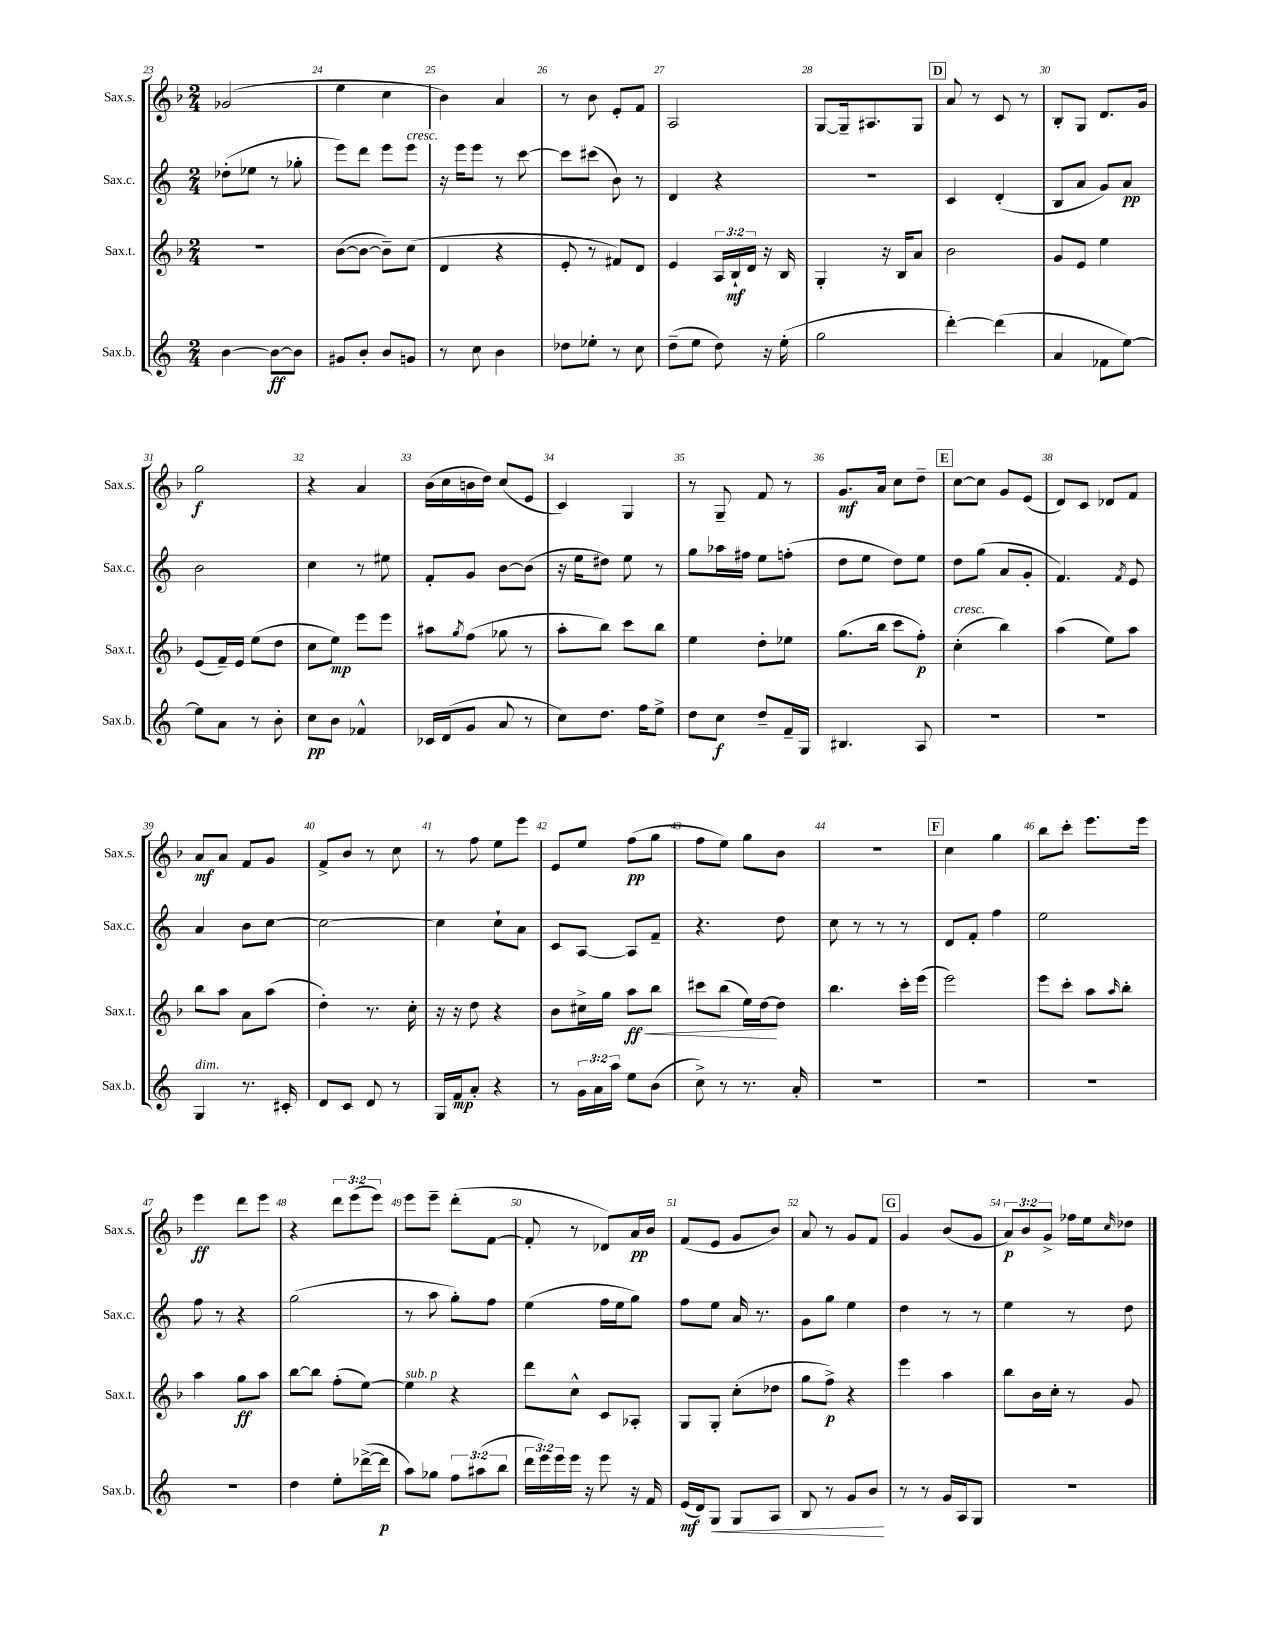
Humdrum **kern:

**kern	**dynam	**kern	**dynam	**kern	**dynam	**kern	**dynam
*part4	*part4	*part3	*part3	*part2	*part2	*part1	*part1
*staff4	*staff4	*staff3	*staff3	*staff2	*staff2	*staff1	*staff1
*I"Sax.b.	*	*I"Sax.t.	*	*I"Sax.c.	*	*I"Sax.s.	*
*I'Sax.b.	*	*I'Sax.t.	*	*I'Sax.c.	*	*I'Sax.s.	*
*clefG2	*	*clefG2	*	*clefG2	*	*clefG2	*
*k[]	*	*k[b-]	*	*k[]	*	*k[b-]	*
*M2/4	*	*M2/4	*	*M2/4	*	*M2/4	*
=23	=23	=23	=23	=23	=23	=23	=23
[4b\	.	2r	.	(8dd-X'\L	.	(2g-X/	.
.	.	.	.	8ee-X\J	.	.	.
8b\L_	ff	.	.	8r	.	.	.
8b\J]	.	.	.	8gg-X'\	.	.	.
=24	=24	=24	=24	=24	=24	=24	=24
8g#X/L	.	([8b-\L	.	8eee\L)	.	4ee\	.
8b'/J	.	8b-\J_	.	8ddd\J	.	.	.
8b/L	.	8b-~\L])	.	8eee\L	.	4cc\	.
!	!	!	!	!LO:TX:a:i:t=cresc.	!	!	!
8gn/J	.	(8cc\J	.	8eee\J	.	.	.
=25	=25	=25	=25	=25	=25	=25	=25
8r	.	4d/	.	16r	.	4b-\)	.
.	.	.	.	16eee\KL	.	.	.
8cc\	.	.	.	8eee\J	.	.	.
4b\	.	4r	.	8r	.	4a/	.
.	.	.	.	[8ccc\	.	.	.
=26	=26	=26	=26	=26	=26	=26	=26
8dd-X\L	.	8e'/	.	8ccc\L]	.	8r	.
8ee-X'\J	.	8r	.	(8ccc#X\J	.	8b-\	.
8r	.	8f#X/L)	.	8b\)	.	8e'/L	.
8cc\	.	8d/J	.	8r	.	8f/J	.
=27	=27	=27	=27	=27	=27	=27	=27
(8dd~\L	.	4e/	.	4d/	.	2A/	.
8ee\J	.	.	.	.	.	.	.
8dd\)	.	24A/LL	.	4r	.	.	.
.	.	24B-`/	mf	.	.	.	.
.	.	24d/JJ	.	.	.	.	.
16r	.	16r	.	.	.	.	.
(16ee'\	.	16B-/	.	.	.	.	.
=28	=28	=28	=28	=28	=28	=28	=28
2gg\	.	4G'/	.	2r	.	[8G/L	.
.	.	.	.	.	.	16G~/k]	.
.	.	.	.	.	.	8.A#X/	.
.	.	16r	.	.	.	.	.
.	.	16B-/KL	.	.	.	.	.
.	.	8a/J	.	.	.	8G/J	.
!!LO:REH:place=s1:t=D
=29	=29	=29	=29	=29	=29	=29	=29
[4ddd'\)	.	2b-\	.	4c/	.	8a/	.
.	.	.	.	.	.	8r	.
(4ddd\]	.	.	.	(4d'/	.	8c/	.
.	.	.	.	.	.	8r	.
=30	=30	=30	=30	=30	=30	=30	=30
4a/	.	8g/L	.	8B/L	.	8B-'/L	.
.	.	8e/J	.	8a/J	.	8G/J	.
8f-X\L	.	4ee\	.	8g/L)	.	8.d/L	.
[8ee\J)	.	.	.	8a/J	pp	.	.
.	.	.	.	.	.	16g/Jk	.
!!LO:LB:g=z
=31	=31	=31	=31	=31	=31	=31	=31
8ee\L]	.	(8e/L	.	2b\	.	2gg\	f
8a\J	.	16f~/L)	.	.	.	.	.
.	.	16e/JJ	.	.	.	.	.
8r	.	(8ee\L	.	.	.	.	.
8b'\	.	8dd\J	.	.	.	.	.
=32	=32	=32	=32	=32	=32	=32	=32
8cc\L	pp	8cc\L	.	4cc\	.	4r	.
8b\J	.	8ee\J)	mp	.	.	.	.
4f-X^^/	.	8eee\L	.	8r	.	4a/	.
.	.	8eee\J	.	8ee#X\	.	.	.
=33	=33	=33	=33	=33	=33	=33	=33
16c-X/LL	.	8aa#X\L	.	8f'/L	.	(16b-\LL	.
(16d/J	.	.	.	.	.	16cc\	.
.	.	8qgg/	.	.	.	.	.
8g/J	.	(8ff\J	.	8g/J	.	16bn\	.
.	.	.	.	.	.	16dd\JJ)	.
8a/	.	8gg-X\	.	[8b\L	.	(8cc/L	.
8r	.	8r	.	(8b\J]	.	8e/J	.
=34	=34	=34	=34	=34	=34	=34	=34
8cc\L)	.	8aa'\L	.	16r	.	4c/)	.
.	.	.	.	16ee\KL	.	.	.
8.dd\J	.	8bb-\J)	.	8dd#X\J)	.	.	.
.	.	8ccc\L	.	8ee\	.	4G/	.
16ff\KL	.	.	.	.	.	.	.
8ee^\J	.	8bb-\J	.	8r	.	.	.
=35	=35	=35	=35	=35	=35	=35	=35
8dd\L	.	4ee\	.	8gg\L	.	8r	.
8cc\J	f	.	.	16aa-X\L	.	8G~/	.
.	.	.	.	16ff#X\JJ	.	.	.
8dd~/L	.	8dd'\L	.	8ee\L	.	8f/	.
16f~/L	.	8ee-X\J	.	(8ffn'\J	.	8r	.
16G/JJ	.	.	.	.	.	.	.
=36	=36	=36	=36	=36	=36	=36	=36
4.B#X/	.	(8.gg\L	.	8dd\L	.	8.g/L	mf
.	.	.	.	8ee\J	.	.	.
.	.	16bb-\Jk	.	.	.	16a/Jk	.
.	.	8ccc\L	.	8dd\L)	.	8cc\L	.
8A/	.	8ff'\J)	p	8ee\J	.	8dd~\J	.
!!LO:REH:place=s1:t=E
=37	=37	=37	=37	=37	=37	=37	=37
!	!	!LO:TX:a:i:t=cresc.	!	!	!	!	!
2r	.	(4cc'\	.	8dd\L	.	[8cc\L	.
.	.	.	.	(8gg\J	.	8cc\J]	.
.	.	4bb-\)	.	8a/L	.	8g/L	.
.	.	.	.	8g'/J	.	(8e/J	.
=38	=38	=38	=38	=38	=38	=38	=38
2r	.	(4aa\	.	4.f/)	.	8d/L)	.
.	.	.	.	.	.	8c/J	.
.	.	8ee\L)	.	.	.	8d-X/L	.
.	.	.	.	8qf/	.	.	.
.	.	8aa\J	.	8e/	.	8f/J	.
!!LO:LB:g=z
=39	=39	=39	=39	=39	=39	=39	=39
!LO:TX:a:i:t=dim.	!	!	!	!	!	!	!
4G/	.	8bb-\L	.	4a/	.	8a/L	mf
.	.	8aa\J	.	.	.	8a/J	.
8.r	.	8a\L	.	8b\L	.	8f/L	.
.	.	(8aa\J	.	[8cc\J	.	8g/J	.
16c#X'/	.	.	.	.	.	.	.
=40	=40	=40	=40	=40	=40	=40	=40
8d/L	.	4dd'\)	.	2cc\_	.	8f^/L	.
8c/J	.	.	.	.	.	8b-/J	.
8d/	.	8.r	.	.	.	8r	.
8r	.	.	.	.	.	8cc\	.
.	.	16cc'\	.	.	.	.	.
=41	=41	=41	=41	=41	=41	=41	=41
16G/LL	.	16r	.	4cc\]	.	8r	.
16f/J	mp	16r	.	.	.	.	.
8a'/J	.	8dd\	.	.	.	8ff\	.
4r	.	4r	.	8cc`\L	.	8ee\L	.
.	.	.	.	8a\J	.	8eee\J	.
=42	=42	=42	=42	=42	=42	=42	=42
8r	.	8b-\L	.	8c/L	.	8e/L	.
24g\LL	.	16cc#X^\L	.	[8A/J	.	8ee/J	.
24a\	.	.	.	.	.	.	.
.	.	16gg\JJ	.	.	.	.	.
24aa\JJ	.	.	.	.	.	.	.
!	!	!	!LO:HP:b	!	!	!	!
8ee\L	.	8aa\L	< ff	8A/L]	.	(8ff\L	pp
(8b\J	.	8bb-\J	.	8f~/J	.	8gg\J	.
=43	=43	=43	=43	=43	=43	=43	=43
8cc^\)	.	8ccc#X\L	.	4.r	.	8ff\L	.
8r	.	(8bb-\J	.	.	.	8ee\J)	.
8.r	.	16ee\LL)	.	.	.	8gg\L	.
.	.	[16dd\J	.	.	.	.	.
.	.	8dd\J]	[	8dd\	.	8b-\J	.
16a'/	.	.	.	.	.	.	.
=44	=44	=44	=44	=44	=44	=44	=44
2r	.	4.bb-\	.	8cc\	.	2r	.
.	.	.	.	8r	.	.	.
.	.	.	.	8r	.	.	.
.	.	16ccc'\LL	.	8r	.	.	.
.	.	(16eee\JJ	.	.	.	.	.
!!LO:REH:place=s1:t=F
=45	=45	=45	=45	=45	=45	=45	=45
2r	.	2eee\)	.	8d/L	.	4cc\	.
.	.	.	.	8f'/J	.	.	.
.	.	.	.	4ff\	.	4gg\	.
=46	=46	=46	=46	=46	=46	=46	=46
2r	.	8eee\L	.	2ee\	.	8bb-\L	.
.	.	8ccc'\J	.	.	.	8ccc'\J	.
.	.	8aa\L	.	.	.	8.eee\L	.
.	.	16qqaa/	.	.	.	.	.
.	.	8bb-'\J	.	.	.	.	.
.	.	.	.	.	.	16eee\Jk	.
!!LO:LB:g=z
=47	=47	=47	=47	=47	=47	=47	=47
2r	.	4aa\	.	8ff\	.	4eee\	ff
.	.	.	.	8r	.	.	.
.	.	8gg\L	ff	4r	.	8ddd\L	.
.	.	8aa\J	.	.	.	8eee\J	.
=48	=48	=48	=48	=48	=48	=48	=48
4dd\	.	[8bb-\L	.	(2gg\	.	4r	.
.	.	8bb-\J]	.	.	.	.	.
8ee'\L	.	(8ff'\L	.	.	.	12ddd\L	.
.	.	.	.	.	.	(12eee\	.
([16ddd-X^\L	.	[8ee\J)	.	.	.	.	.
.	.	.	.	.	.	12eee\J)	.
16ddd-\JJ]	p	.	.	.	.	.	.
=49	=49	=49	=49	=49	=49	=49	=49
!	!	!LO:TX:a:i:t=sub. p	!	!	!	!	!
8aa\L)	.	4ee\]	.	8r	.	8eee\L	.
8gg-X\J	.	.	.	8aa\	.	8eee~\J	.
12ff\L	.	4r	.	8gg'\L)	.	(8ddd'\L	.
(12aa#X\	.	.	.	.	.	.	.
.	.	.	.	8ff\J	.	[8f\J	.
12bb\J	.	.	.	.	.	.	.
=50	=50	=50	=50	=50	=50	=50	=50
24ddd\LL	.	8ddd\L	.	(4ee\	.	8f'/]	.
24eee\)	.	.	.	.	.	.	.
24eee\	.	.	.	.	.	.	.
16eee\JJ	.	8cc^^\J	.	.	.	8r	.
16r	.	.	.	.	.	.	.
8eee\	.	8c/L	.	16ff\LL	.	8d-X/L)	.
.	.	.	.	16ee\J	.	.	.
16r	.	8A-X'/J	.	8gg\J)	.	16a/L	pp
16f/	.	.	.	.	.	16b-/JJ	.
=51	=51	=51	=51	=51	=51	=51	=51
(16e/LL	mf	8G/L	.	8ff\L	.	(8f/L	.
16d/J)	.	.	.	.	.	.	.
!	!LO:HP:b	!	!	!	!	!	!
8G/J	<	8G'/J	.	8ee\J	.	8e/J	.
8G/L	.	(8cc'\L	.	16a/	.	8g/L	.
.	.	.	.	8.r	.	.	.
8A/J	.	8dd-X\J	.	.	.	8b-/J)	.
=52	=52	=52	=52	=52	=52	=52	=52
8B/	.	8gg\L	.	8g\L	.	8a/	.
8r	.	8ff^\J)	p	8gg\J	.	8r	.
8g/L	.	4r	.	4ee\	.	8g/L	.
8b/J	.	.	.	.	.	8f/J	.
.	[	.	.	.	.	.	.
!!LO:REH:place=s1:t=G
=53	=53	=53	=53	=53	=53	=53	=53
8r	.	4eee\	.	4dd\	.	4g/	.
8r	.	.	.	.	.	.	.
16g/LL	.	4aa\	.	8r	.	(8b-/L	.
16A/J	.	.	.	.	.	.	.
8G/J	.	.	.	8r	.	8g/J	.
=54	=54	=54	=54	=54	=54	=54	=54
2r	.	8bb-\L	.	4ee\	.	12a/L)	p
.	.	.	.	.	.	12b-/	.
.	.	16b-\L	.	.	.	.	.
.	.	.	.	.	.	12g^/J	.
.	.	16cc'\JJ	.	.	.	.	.
.	.	8r	.	8r	.	16ff-X\LL	.
.	.	.	.	.	.	16ee\J	.
.	.	.	.	.	.	16qqcc/	.
.	.	8g/	.	8dd\	.	8dd-X\J	.
==	==	==	==	==	==	==	==
*-	*-	*-	*-	*-	*-	*-	*-
